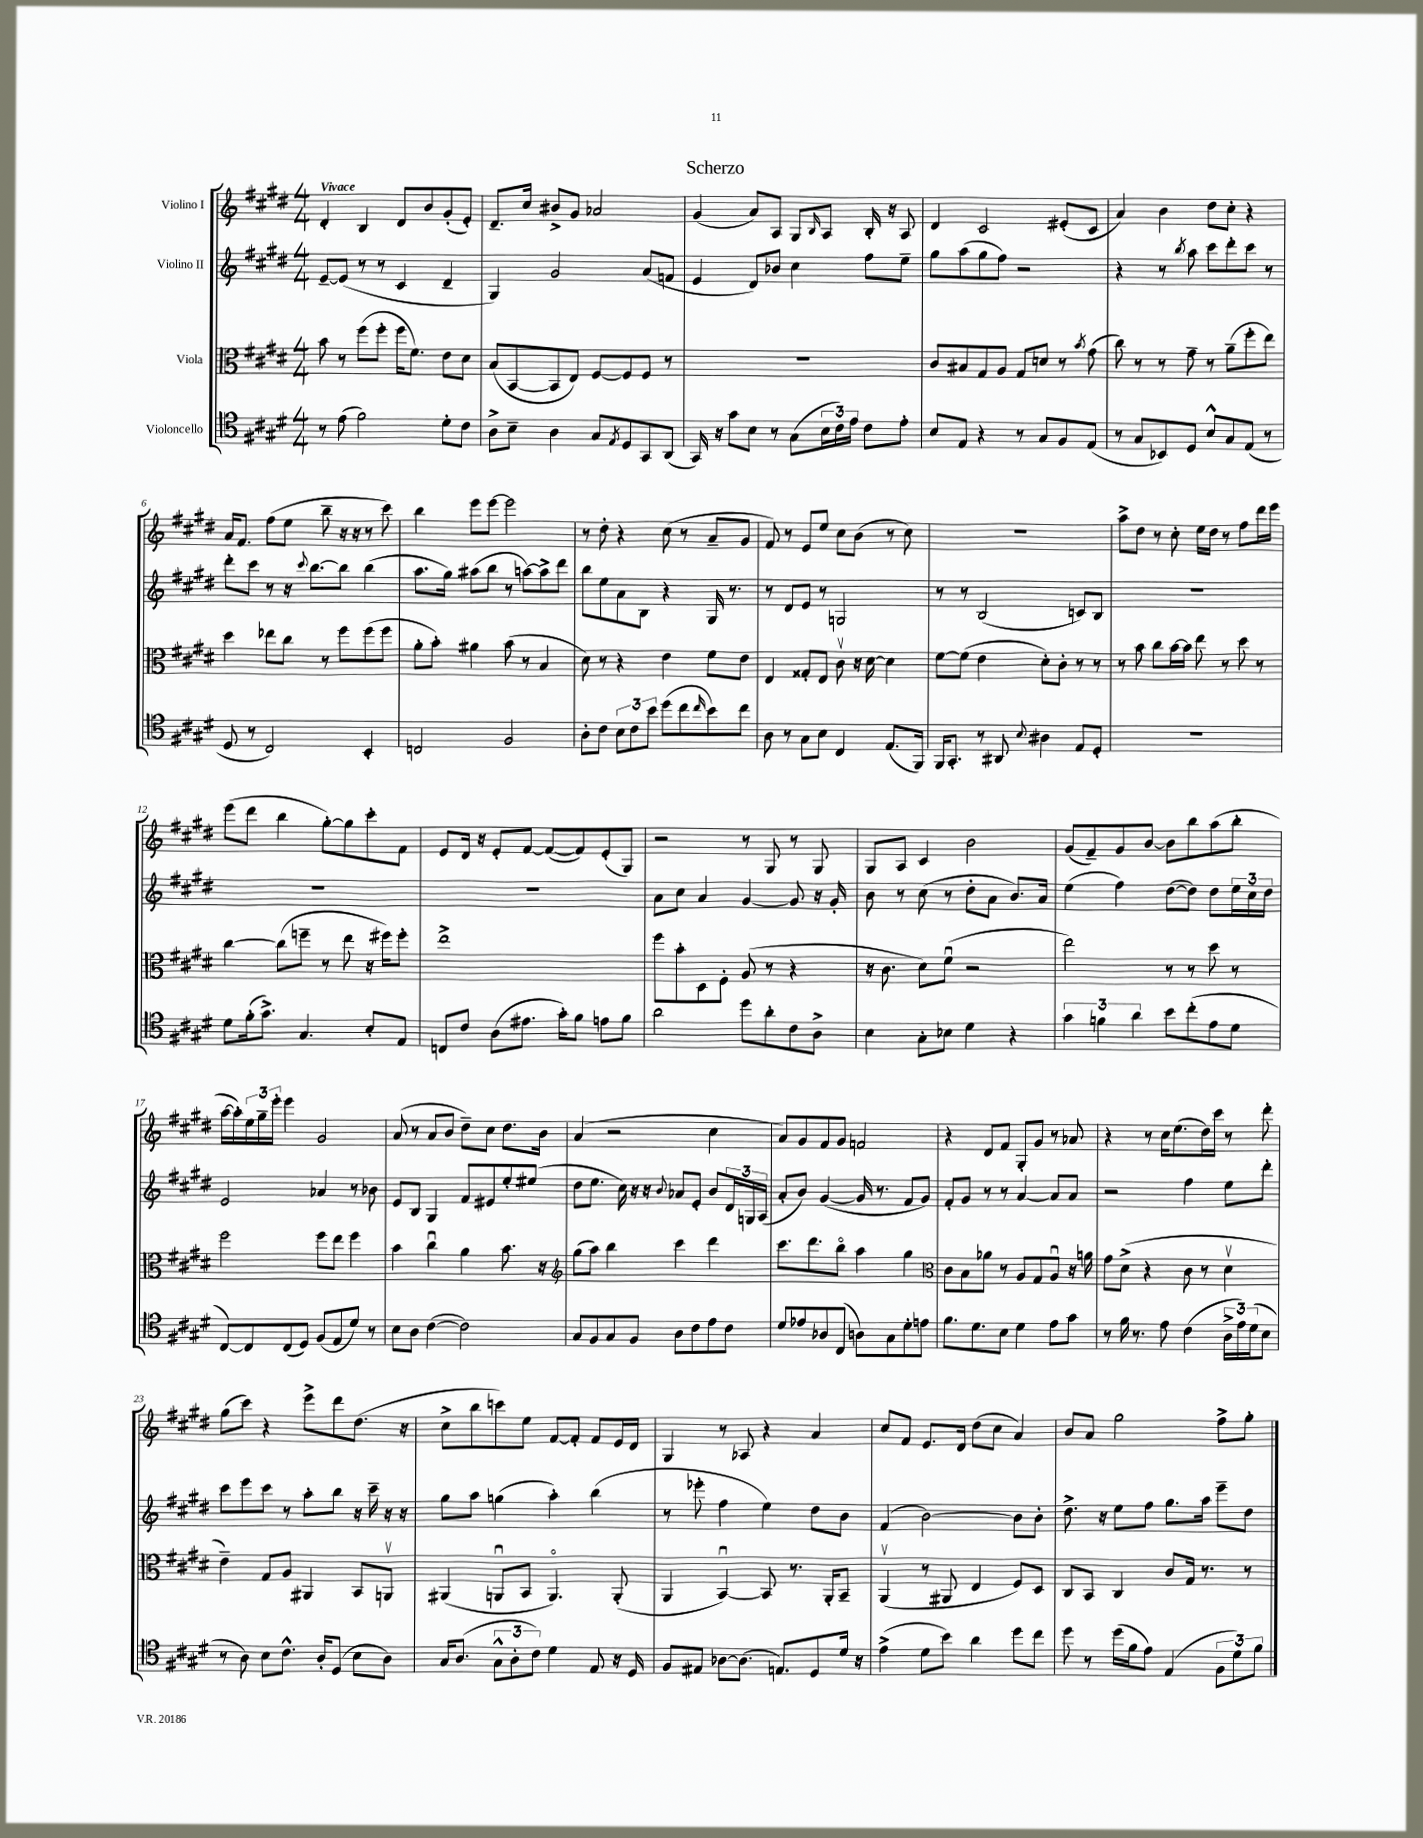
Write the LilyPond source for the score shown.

\header { title = "Scherzo" }
<<
\new StaffGroup <<
\new Staff = "s0" \with { instrumentName = "Violino I" } {
    \clef treble \key e \major \numericTimeSignature \time 4/4 \tempo "Vivace"
    dis'4-. b4 dis'8 b'8 gis'8-.( e'8-.) |
    dis'8.-- cis''16 bis'8-> gis'8 aes'2 |
    gis'4( a'8) a8 gis8 \grace { b16 } a8 b16-. r16 a8 |
    dis'4 cis'2 eis'8-.( cis'8 |
    a'4) b'4 dis''8 cis''8-. r4 |
    a'16 fis'8. fis''8( e''8 b''8-- r16 r16 r8 cis'''8) |
    b''4 e'''8 e'''8~ e'''2 |
    r8 dis''8-. r4 cis''8( r8 a'8-- gis'8 |
    fis'8) r8 e'8 e''8 cis''8 b'8( r8 cis''8) |
    R1 |
    a''8-> dis''8 r8 cis''8-. e''16 dis''16 r8 fis''8 dis'''16 e'''16 |
    e'''8( dis'''8 b''4 gis''8~-.) gis''8 cis'''8-. fis'8 |
    e'8 dis'16 r16 e'8-. fis'8~ fis'8~( fis'8) e'8-.( gis8) |
    r2 r8 gis8 r8 gis8 |
    gis8 a8 cis'4 b'2 |
    gis'8( fis'8--) gis'8 b'8~ b'8 b''8 a''8( b''8-. |
    a''16~ a''16-.) \tuplet 3/2 { e''16 gis''16-- e'''16-. } e'''4 gis'2 |
    a'8( r8 a'8 b'8 dis''8--) cis''8 dis''8. b'16 |
    a'4( r2 cis''4 |
    a'8) gis'8 fis'8 gis'8 f'2 |
    r4 dis'8 fis'8 gis8-. gis'8 r8 aes'8 |
    r4 r8 cis''16 e''8.( dis''16) cis'''16 r8 dis'''8-. |
    gis''8( cis'''8) r4 e'''8-> dis'''8 dis''8.( r16 |
    cis''8-> b''8 c'''8) e''8 fis'8~ fis'8-. fis'8 e'16 dis'16 |
    gis4 r8 aes8 r4 a'4 |
    cis''8 fis'8 e'8. dis'16 dis''8( cis''8 a'4) |
    b'8 a'8 gis''2 fis''8-> gis''8-. \bar "|." |
}
\new Staff = "s1" \with { instrumentName = "Violino II" } {
    \clef treble \key e \major \numericTimeSignature \time 4/4
    e'8~-- e'8( r8 r8 cis'4 dis'4-- |
    gis4) gis'2 a'8( f'8 |
    e'4 dis'8) bes'8 cis''4 fis''8 e''8-- |
    gis''8 a''8( gis''8 fis''8) r2 |
    r4 r8 \acciaccatura { b''8 } a''8 cis'''8 dis'''8-. cis'''8 r8 |
    dis'''8-. cis'''8 r8 r16 \appoggiatura { cis'''8 } b''8.~ b''8 b''4( |
    a''8. gis''16) ais''8( b''8 r8 a''8~) a''8-> dis'''8 |
    b''8 e''8 a'8 b8 r4 gis16 r8. |
    r8 dis'8 e'8 r8 g2 |
    r8 r8 b2( c'8) b8 |
    R1 |
    R1 |
    R1 |
    a'8 cis''8 a'4 gis'4~ gis'8 r16 gis'16-. |
    b'8 r8 cis''8( r8 dis''8-. a'8 b'8.) a'16 |
    e''4( fis''4) dis''8~( dis''8) dis''8 \tuplet 3/2 { e''16 cis''16 dis''16 } |
    e'2 aes'4 r8 bes'8 |
    e'8 b8 gis4 fis'8 eis'8 e''8-. eis''8( |
    dis''8 e''8. cis''16) r16 r16 \appoggiatura { b'8 } aes'8 e'8-. b'8 \tuplet 3/2 { dis'16 g16 a16( } |
    a'8-. b'8) gis'4~( gis'16 r8. fis'8 gis'8) |
    fis'8-. gis'8 r8 r8 a'4~ a'8 a'8 |
    r2 fis''4 e''8 dis'''8-. |
    cis'''8 e'''8 cis'''8 r8 a''8-. b''8 r16 cis'''16-- r16 r16 |
    gis''8 a''8 g''4( a''4-.) b''4( |
    r8 ees'''8-. fis''4 e''4) dis''8 b'8 |
    fis'4( b'2~) b'8 b'8-. |
    dis''8.-> r16 e''8 fis''8 gis''8. a''16 e'''8-- dis''8 \bar "|." |
}
\new Staff = "s2" \with { instrumentName = "Viola" } {
    \clef alto \key e \major \numericTimeSignature \time 4/4
    b'8 r8 fis''8( fis''8-. fis''16 fis'8.) e'8 dis'8 |
    b8( b,8~ b,8 e8) fis8~ fis8 fis8 r8 |
    R1 |
    cis'8 bis8 gis8 a8 gis8 d'8 r8 \acciaccatura { b'8 } gis'8( |
    cis''8) r8 r8 gis'8-- r8 a'8--( fis''8-. e''8) |
    dis''4 ees''8 cis''8 r8 fis''8 fis''8( fis''8 |
    a'8-. b'8-.) ais'4 b'8( r8 b4 |
    dis'8) r8 r4 e'4 fis'8 e'8 |
    e4 gisis8-. e8 cis'8\upbow r16 dis'16~ dis'4 |
    fis'8~ fis'8( e'4 dis'8-.) cis'8-. r8 r8 |
    r8 b'8 cis''8 b'16~ b'16 e''8 r8 dis''8 r8 |
    cis''4~ cis''8( f''8-- r8 e''8 r16 fis''16) fis''8-. |
    e''1-> |
    fis''8 b'8-. dis8 fis8-. a8( r8 r4 |
    r16 cis'8. dis'8) fis'8\downbow( r2 |
    e''2) r8 r8 dis''8 r8 |
    fis''2 fis''8 e''8 fis''4 |
    b'4 cis''4\downbow a'4 b'8. r16 |
    \clef treble gis''8( a''8) b''4 cis'''4 dis'''4 |
    cis'''8. dis'''8. b''8\flageolet a''4 gis''4 |
    \clef alto cis'8 b8 aes'8 r8 a8 gis8 a8\downbow r16 a'16 |
    gis'8 dis'8->( r4 cis'8 r8 dis'4\upbow |
    e'4--) gis8 a8 ais,4 b,8 a,8\upbow |
    ais,4( a,8\downbow b,8 a,4.\flageolet) a,8-.( |
    a,4 b,4~\downbow) b,8 r8. a,16-. b,8-- |
    a,4\upbow( r8 ais,8 e4 fis8) dis8 |
    cis8 b,8 cis4 cis'8 gis16 r8. r8 \bar "|." |
}
\new Staff = "s3" \with { instrumentName = "Violoncello" } {
    \clef tenor \key e \major \numericTimeSignature \time 4/4
    r8 e'8( fis'2) dis'8-. cis'8 |
    a8-> b8-- a4 gis8 \acciaccatura { e8 } dis8 gis,8 a,8( |
    gis,16) r16 gis'8 b8 r8 gis8( \tuplet 3/2 { b16 cis'16) e'16 } cis'8 e'8-. |
    b8 e8 r4 r8 gis8 fis8 e8( |
    r8 gis8 bes,8) dis8 b8-^ gis8 e8( r8 |
    dis8 r8 cis2) b,4-. |
    c2 fis2 |
    a8-. cis'8 \tuplet 3/2 { b8 cis'8 b'8 } dis''8( cis''8 \grace { cis''16 } b'8) cis''8 |
    a8 r8 gis8 b8 cis4 e8.( fis,16) |
    fis,16 gis,8.-. r8 ais,8 \appoggiatura { b8 } ais4 e8 dis8-. |
    R1 |
    dis'8 fis'16-.( gis'8.->) gis4. b8-. e8 |
    c8 cis'8 a8( eis'8. gis'16-.) fis'8 e'8 fis'8 |
    a'2 dis''8 a'8-. cis'8 a8-> |
    b4 gis8-. bes8 dis'4 r4 |
    \tuplet 3/2 { gis'4 f'4 a'4 } b'8 cis''8-.( e'8 dis'8 |
    cis8~) cis8 cis8( dis8) fis8( e8 dis'8) r8 |
    b8 a8 cis'4~( cis'2) |
    gis8 fis8 gis8 fis8 a8 cis'8 e'8 cis'8 |
    dis'8 ees'8 aes8 cis8( a8) gis8 dis'8-. e'8 |
    fis'8. dis'8. b8 dis'4 e'8 gis'8 |
    r8 fis'16 r8. e'8 cis'4( \tuplet 3/2 { a16-> e'16) dis'16( } b8 |
    r8 a8) b8 cis'8.-^ a16-. dis8( b8 a8) |
    gis16 a8.( \tuplet 3/2 { gis8-^ a8-. cis'8) } dis'4 e8 r16 dis16 |
    fis8 eis8 aes8~ aes8.( e8.) dis8 dis'16 r16 |
    e'4->( dis'8 b'8) a'4 dis''8 cis''8 |
    dis''8 r8 dis''16( fis'16 e'8) e4( \tuplet 3/2 { fis8 dis'8) fis'8 } \bar "|." |
}
>>
>>
